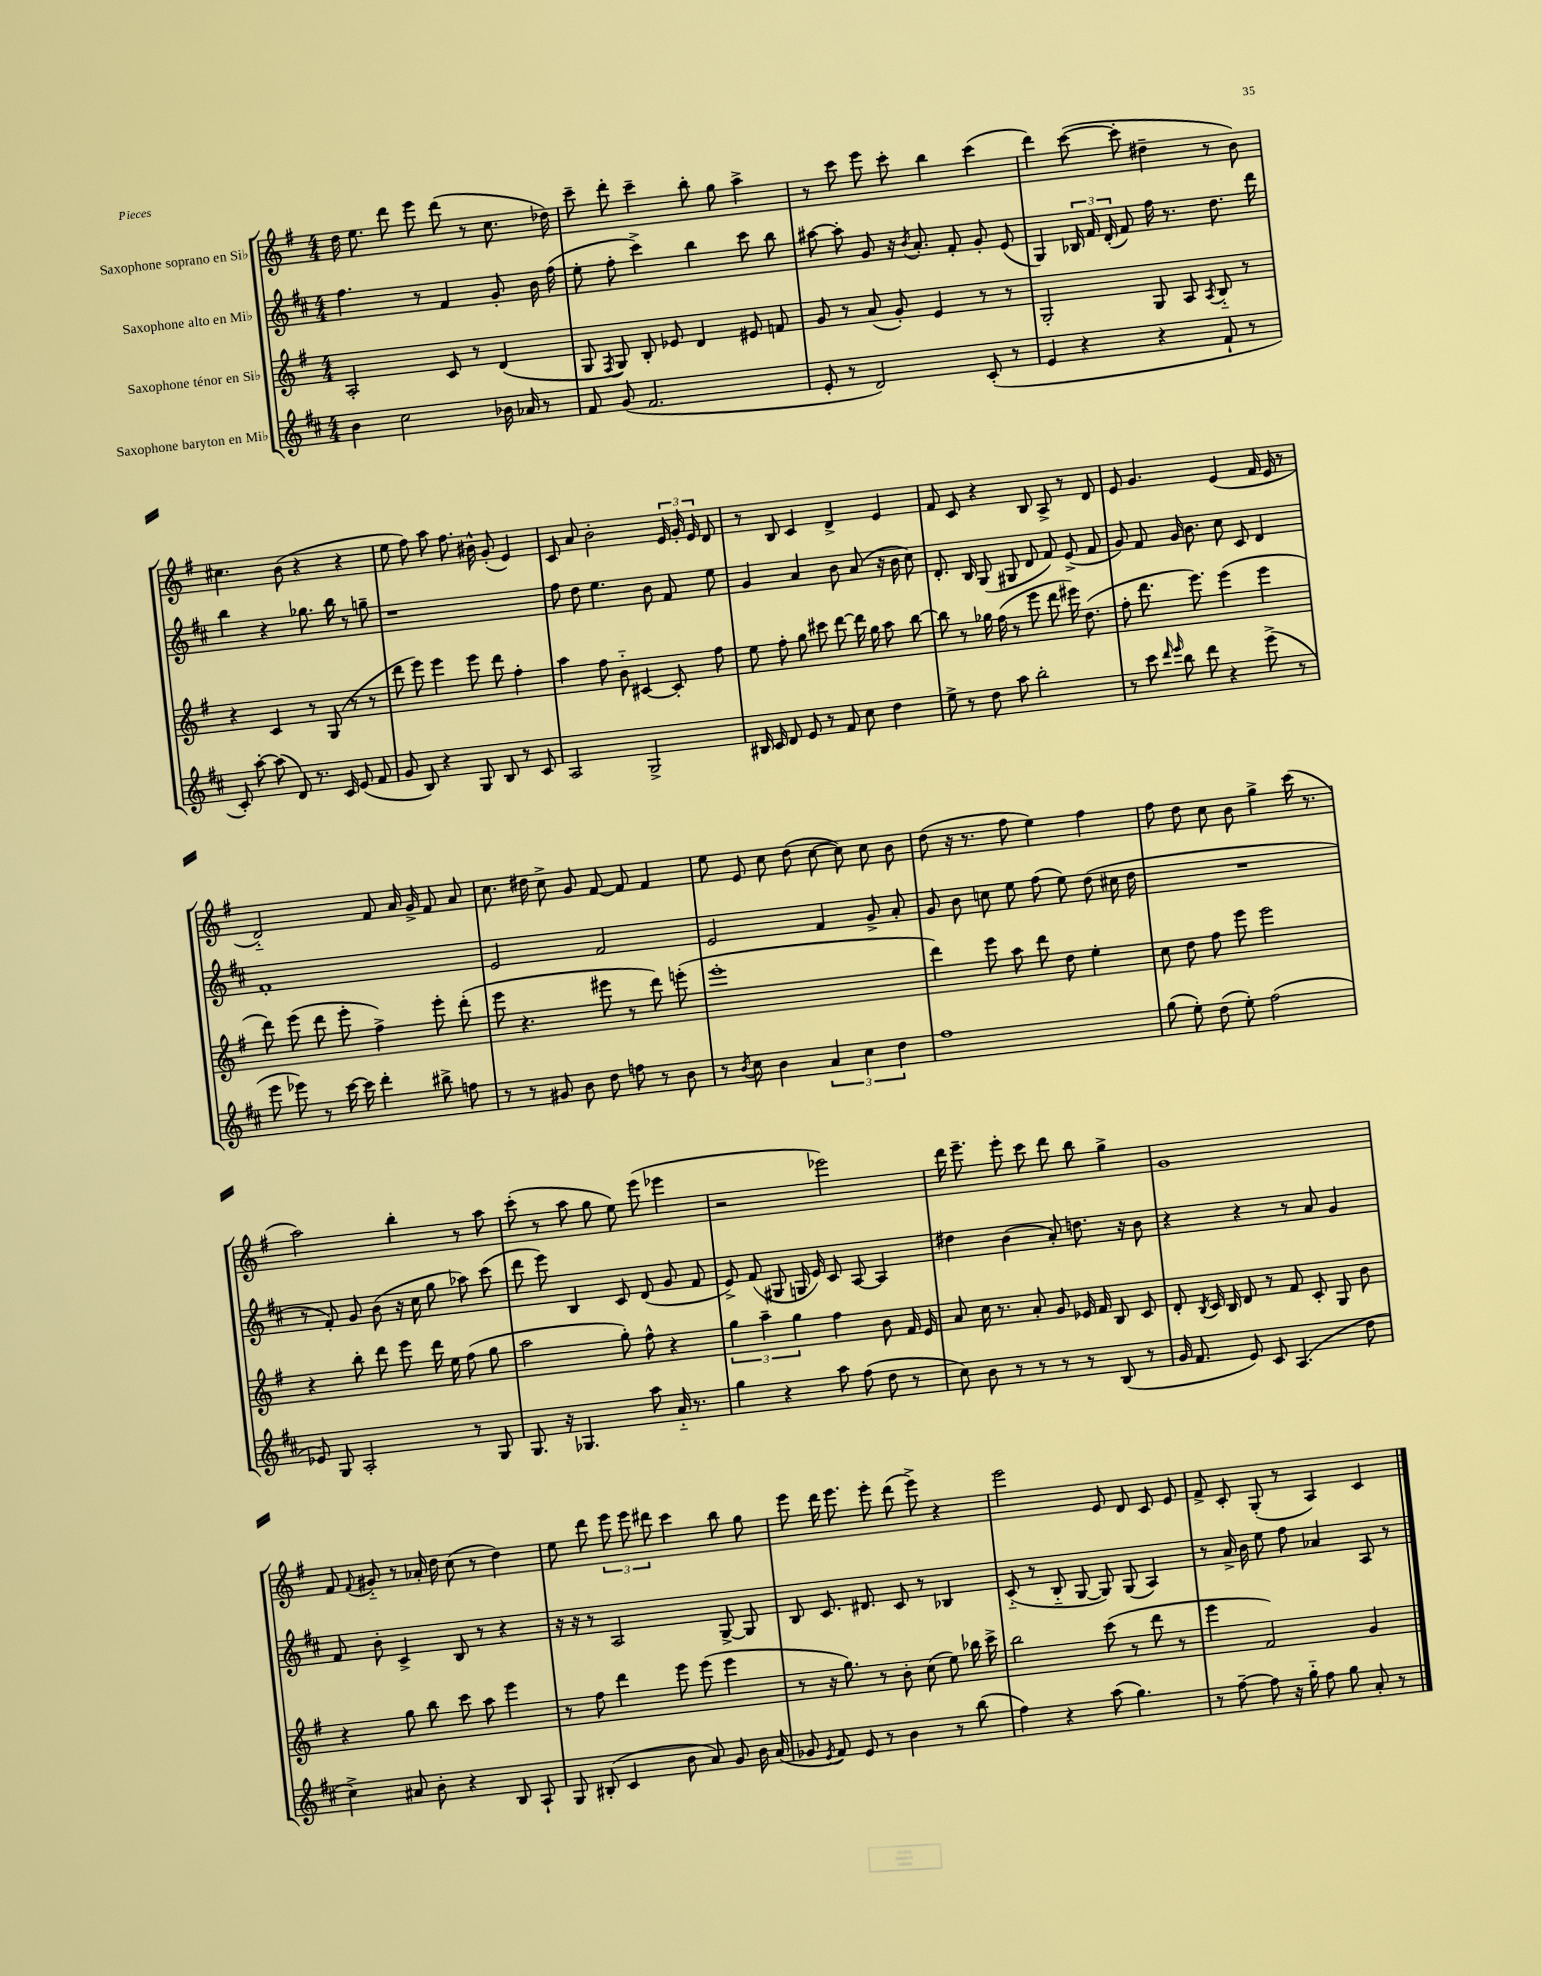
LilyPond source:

<<
\new StaffGroup <<
\new Staff = "s0" \with { instrumentName = "Saxophone soprano en Sib" } {
    \clef treble \key g \major \numericTimeSignature \time 4/4
    \autoBeamOff d''16 e''8. d'''8 e'''8 d'''8( r8 c''8. des''16) |
    c'''8-- d'''8-. c'''4-- b''8-. g''8 a''4-> |
    r8 c'''8 e'''8 c'''8-. b''4 c'''4( |
    d'''4) c'''8~( c'''8-. dis''4-- r8 b'8) |
    cis''4. b'8( r4 r4 |
    e''8 fis''8) a''8 fis''8. bis'16-^ g'8-.( e'4) |
    c'8 a'8 b'2-. \tuplet 3/2 { e'16 g'16-. e'16 } d'8 |
    r8 b8 c'4 d'4-> e'4 |
    fis'8 c'8 r4 b8 a8-> r8 d'8 |
    e'8 g'4. e'4( fis'16 e'16 r8 |
    d'2-_) fis'8 a'16 g'16-> fis'8 a'8 |
    c''8. dis''16 c''8-> g'8 fis'8~ fis'8 fis'4 |
    e''8 e'8 c''8 d''8( c''8~ c''8) c''8 b'8 |
    d''8( r16 r8. fis''8 e''4) fis''4 |
    fis''8 d''8 c''8 b'8 g''4-> c'''16( r8. |
    a''2) b''4-. r8 a''8 |
    c'''8-.( r8 a''8 g''8 e''8) e'''8( ees'''4 |
    r2 ees'''2) |
    d'''16 e'''8.-- e'''8-. c'''8 d'''8 b''8 g''4-> |
    g'1 |
    fis'8 \appoggiatura { fis'8 } gis'8-_ r8 aes'16-. d''16 c''8( r8 d''4) |
    e''8 d'''8 \tuplet 3/2 { e'''8 e'''8 dis'''8 } c'''4 b''8 g''8 |
    e'''8 d'''16 e'''8. e'''8-. d'''8( e'''8->) r4 |
    e'''2 e'8 d'8 c'8 e'8 |
    fis'8-> c'8-. g8-.( r8 a4) c'4 \bar "|." |
}
\new Staff = "s1" \with { instrumentName = "Saxophone alto en Mib" } {
    \clef treble \key d \major \numericTimeSignature \time 4/4
    \autoBeamOff fis''4. r8 fis'4 g'8-. b'16 fis''16( |
    e''8-. fis''8-. cis'''4->) b''4 cis'''8 b''8 |
    ais''8~ ais''8-. g'8 r16 \acciaccatura { b'8 } a'8.-. fis'8-. g'8-. e'8( |
    g4) \tuplet 3/2 { bes16 fis'16 d'16-.( } fis'8) fis''16 r8. d''8. d'''16 |
    b''4 r4 ges''8. b''16 r8 g''8-- |
    r1 |
    fis''8 d''8 e''4. b'8 fis'8 e''8 |
    g'4 a'4 b'8 a'8( r16 b'16 cis''8) |
    d'8.-. b16 g8( gis8 d'8 fis'8) e'8->( fis'8 |
    g'8) fis'8 g'16 b'8. cis''8 cis'8 d'4 |
    fis'1-. |
    e'2 fis'2 |
    e'2 fis'4 g'8-> a'8-. |
    g'8 b'8 c''8 e''8 fis''8( e''8) d''8( cis''16 d''16 |
    R1 |
    r8 fis'8-.) g'8 b'8( r16 cis''16 g''8 aes''8) cis'''8( |
    d'''8 e'''8) b4 cis'8 d'8( g'8 fis'8 |
    e'8->) fis'8( gis8 g16 e'16) cis'8 a8~ a4 |
    dis''4 b'4( a'8-.) d''8. r16 b'8 |
    r4 r4 r8 a'8 g'4 |
    fis'8 b'8-. cis'4-> b8 r8 r4 |
    r16 r16 r8 a2 g8~-> g8 |
    b8 cis'8. dis'8. cis'8 r8 bes4 |
    cis'8-_( r8 b8-_ g8~ g8) g8( a4) |
    r8 a'16-> b'16 e''8 fis''8 aes'4 a8 r8 \bar "|." |
}
\new Staff = "s2" \with { instrumentName = "Saxophone ténor en Sib" } {
    \clef treble \key g \major \numericTimeSignature \time 4/4
    \autoBeamOff a2-. c'8 r8 d'4( |
    g8 \acciaccatura { fis8 } g8) b8-. ees'8 d'4 eis'8 f'8 |
    g'8 r8 a'8( g'8-.) e'4 r8 r8 |
    g2-. g8 a8 \acciaccatura { a8 } b8-_ r8 |
    r4 c'4 r8 g8( r8 r8 |
    d'''8 e'''8) e'''4 e'''8 d'''8 fis''4-. |
    a''4 fis''8 b'8-_ cis'4~ cis'8-. fis''8 |
    e''8 fis''8-. g''8 cis'''8 d'''8~ d'''16 g''16 a''8 b''8~ |
    b''8 r8 ges''16 fis''16( r8 e'''8 d'''8 eis'''16) d''8.( |
    fis''8-. d'''8. e'''8.) e'''4( e'''4 |
    d'''8) e'''8( d'''8 e'''8-. fis''4->) e'''8-. d'''8-.( |
    e'''8 r4. eis'''8 r8 d'''8) e'''8-.( |
    e'''1-. |
    d'''4) e'''8 a''8 d'''8 d''8 e''4-. |
    c''8 d''8 fis''8 e'''8 e'''2 |
    r4 b''8-. d'''8 e'''8 d'''16 e''16 fis''8( g''8 |
    a''2 g''8-.) fis''8-^ r4 |
    \tuplet 3/2 { g''4 a''4-- g''4 } fis''4 b'8 fis'16 e'16 |
    a'8 c''16 r8. a'8-. g'8 ees'16 fis'16 b8 c'8 |
    d'8-. \acciaccatura { b8 } c'16 b16 d'8 r8 fis'8 c'8-. g8 b'8 |
    r4 g''8 b''8 c'''8 a''8 e'''4 |
    r8 fis''8 d'''4 e'''8 e'''8( e'''4 |
    r8 r16 g''8.) r8 b'8-. c''8( e''8) bes''16 c'''16-> |
    b''2 c'''8( r8 d'''8 r8 |
    e'''4 fis'2) g'4 \bar "|." |
}
\new Staff = "s3" \with { instrumentName = "Saxophone baryton en Mib" } {
    \clef treble \key d \major \numericTimeSignature \time 4/4
    \autoBeamOff b'4 cis''2 bes'16 aes'16 r8 |
    fis'8 g'8( fis'2. |
    e'8-. r8 d'2) cis'8-.( r8 |
    e'4 r4 r4 fis'8-! r8 |
    cis'8-.) a''8~-. a''8( d'8) r8. cis'16 e'8( fis'8 |
    g'8 b8) r4 g8 b8 r8 cis'8 |
    a2 g2-> |
    bis16 cis'16 d'8 e'8 r8 fis'8 cis''8 d''4 |
    e''8-> r8 d''8 a''8 b''2-. |
    r8 cis'''8 \grace { d'''16 e'''16 } b''8 d'''8 r4 e'''8->( r8 |
    e'''8 ees'''8) r8 cis'''16~ cis'''16 d'''4-. bis''8-> f''8 |
    r8 r8 gis'8 b'8 d''8 f''8 r8 b'8 |
    r8 \acciaccatura { b'8 } cis''8 b'4 \tuplet 3/2 { a'4 cis''4 d''4 } |
    fis''1 |
    g''8( e''8-.) d''8( e''8-.) fis''2( |
    ees'8) g8 a2-. r8 g8 |
    g8. r16 ges4. a''8 a'16-_ r8. |
    g''4 r4 a''8 fis''8( d''8 r8 |
    cis''8) b'8 r8 r8 r8 r8 b8( r8 |
    g'16 fis'8. e'8) cis'8 a4.( d''8 |
    cis''4->) ais'8 b'8-. r4 b8 a8-! |
    g8 bis8-.( cis'4 b'8 a'8) g'8 b'16 a'16( |
    ges'8 \acciaccatura { e'8 } fis'8) e'8 r8 b'4 r8 b''8( |
    fis''4) r4 a''8( g''4.) |
    r8 fis''8~-- fis''8 r16 g''16-_ fis''8 g''8 a'8-. r8 \bar "|." |
}
>>
>>
\layout { \context { \Score \remove "Bar_number_engraver" } }
